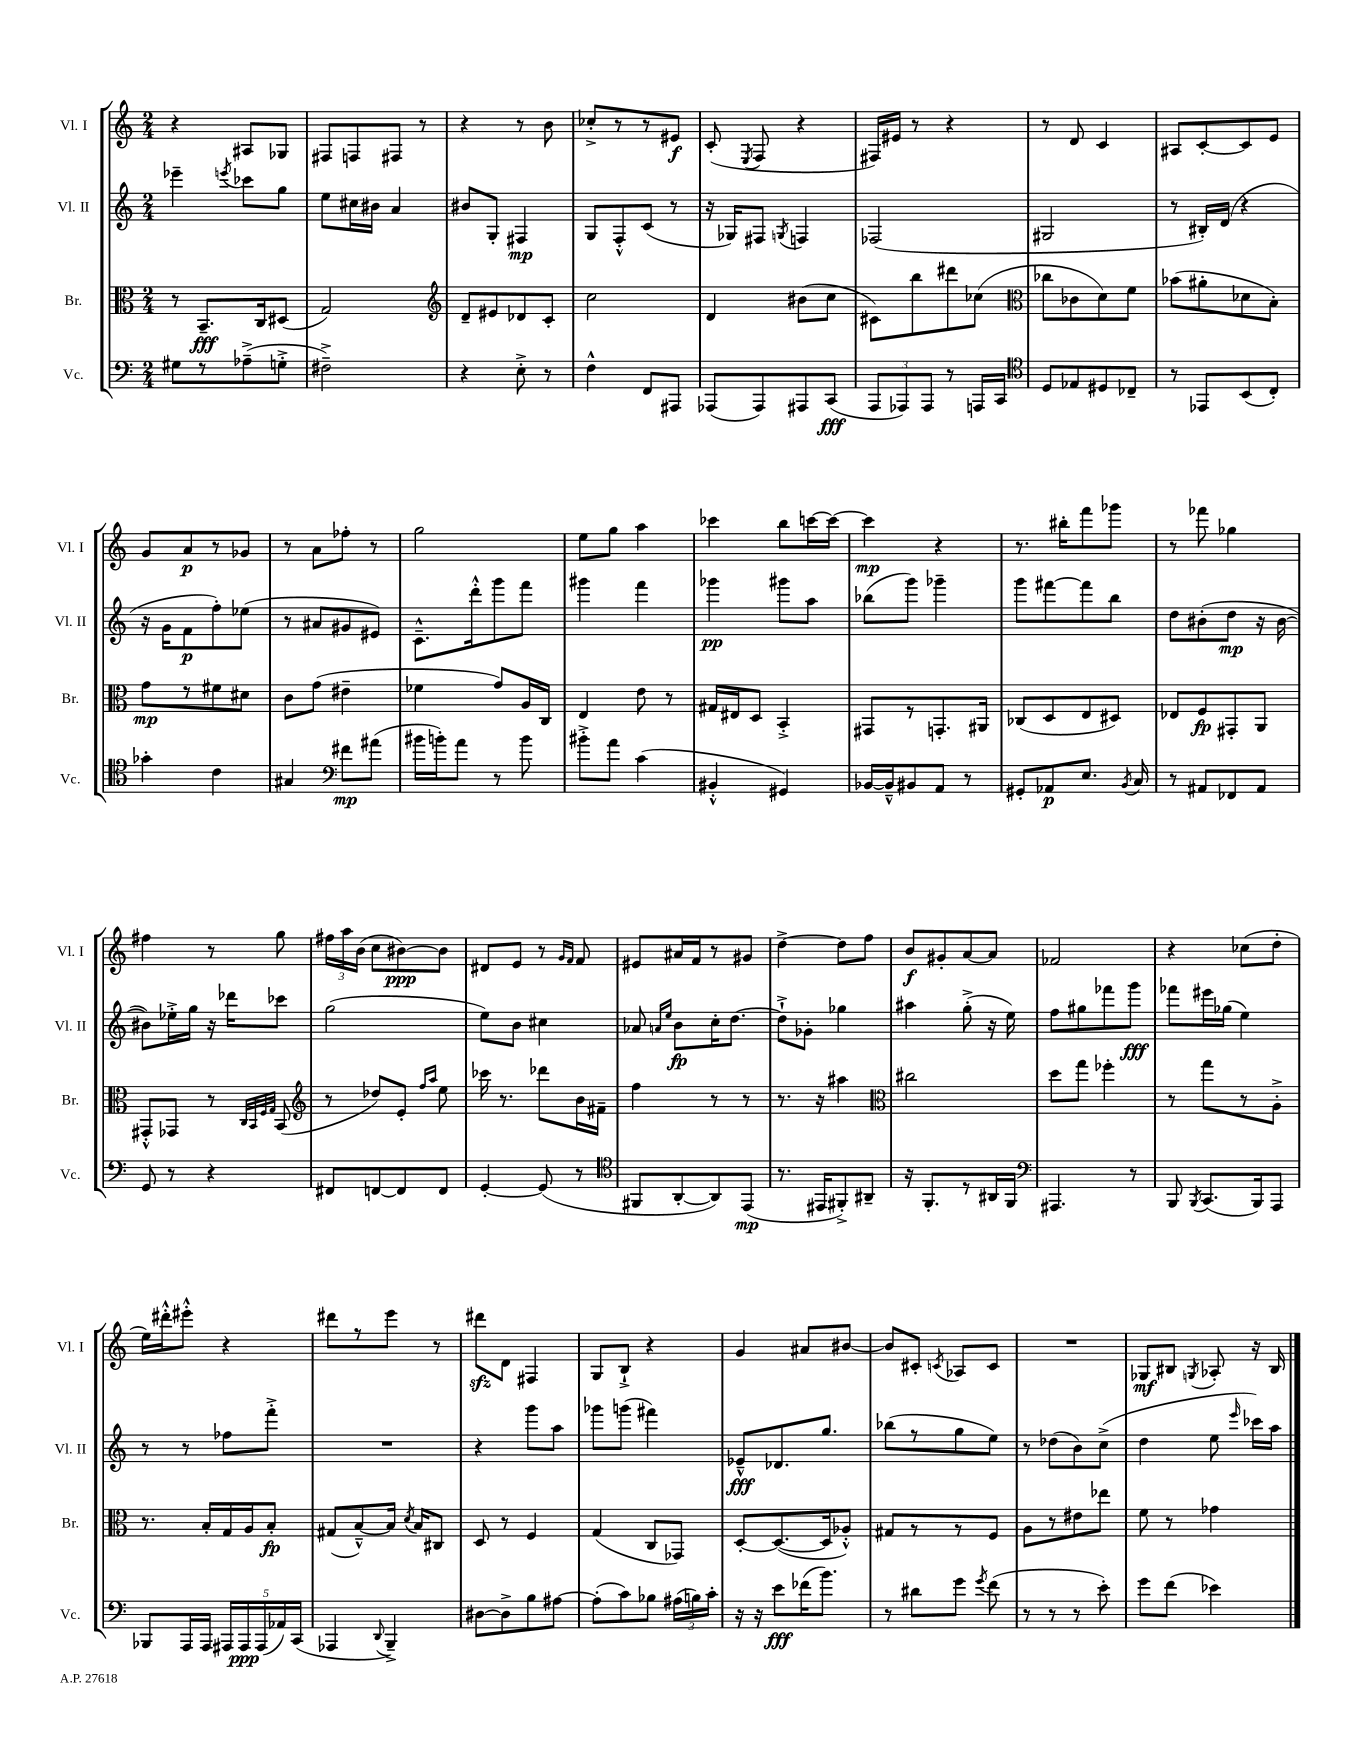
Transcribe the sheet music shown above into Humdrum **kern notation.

**kern	**kern	**kern	**kern
*staff4	*staff3	*staff2	*staff1
*clefF4	*clefC3	*clefG2	*clefG2
*k[]	*k[]	*k[]	*k[]
*M2/4	*M2/4	*M2/4	*M2/4
8G#	8r	4eee-~	4r
8r	8.BB~	.	.
.	.	8qeee	.
(8A-~^	.	8ccc-	8A#
.	16C	.	.
8G'^	(8D#	8gg	8G-
=	=	=	=
2F#~^)	2G)	8ee	8F#
.	.	16cc#	8F
.	.	16b#	.
.	.	4a	8F#
.	.	.	8r
=	=	=	=
*	*clefG2	*	*
4r	8d~	8b#	4r
.	8e#	8G'	.
8E'^	8d-	4F#	8r
8r	8c'	.	8b
=	=	=	=
4F^^	2cc	8G	8cc-'^
.	.	8F'^^	8r
8FF	.	(8c	8r
8AAA#	.	8r	8e#
=	=	=	=
(8AAA-	4d	16r	(8c'
.	.	16G-)	.
.	.	.	8qE
8AAA-)	.	8F#	8F
.	.	8qG	.
8AAA#	(8b#	4F	4r
(8CC	8cc	.	.
=	=	=	=
12AAA	8c#)	(2F-	16F#)
.	.	.	16e#
12AAA-)	.	.	.
.	8bb	.	8r
12AAA-	.	.	.
8r	8ddd#	.	4r
16AAA	(8cc-	.	.
16CC	.	.	.
=	=	=	=
*clefC4	*clefC3	*	*
8D	8cc-	2G#	8r
8E-	8c-	.	8d
8D#	8d)	.	4c
8C-~	8f	.	.
=	=	=	=
8r	(8b-	8r	8A#
8EE-	8a#'	16B#')	[8c'
.	.	(16d	.
(8BB	8d-	4r	8c]
8C')	8B')	.	8e
=	=	=	=
4g-'	8g	16r	8g
.	.	16g	.
.	8r	8f	8a
4c	8f#	8ff')	8r
.	8d#	(8ee-	8g-
=	=	=	=
4G#	8c	8r	8r
.	(8g	8a#	8a
*clefF4	*	*	*
8f#	4e#~	8g#	8ff-'
(8a#	.	8e#)	8r
=	=	=	=
16b#	4f-	8.c~^^	2gg
16b')	.	.	.
8a	.	.	.
.	.	16ddd'^^	.
8r	8g)	8ggg	.
8b	16A	8fff	.
.	16C	.	.
=	=	=	=
8b#'^	4E	4ggg#	8ee
8a	.	.	8gg
(4c	8e	4fff	4aa
.	8r	.	.
=	=	=	=
4BB#'^^	16G#	4ggg-	4ccc-
.	16E#	.	.
.	8D	.	.
4GG#)	4BB'^	8ggg#	8bb
.	.	8aa	[16ccc
.	.	.	16ccc_
=	=	=	=
[16BB-	8GG#	(8bb-	4ccc]
16BB-~^^]	.	.	.
8BB#	8r	8ggg)	.
8AA	8.GG'	4ggg-~	4r
8r	.	.	.
.	16AA#	.	.
=	=	=	=
8GG#'	(8C-	8ggg	8.r
8AA-	8D	[8fff#	.
.	.	.	16bb#'
8.E	8E	8fff#]	8fff
.	8D#)	8bb	8ggg-
8qBB	.	.	.
16C	.	.	.
=	=	=	=
8r	8E-	8dd	8r
8AA#	8F	(8b#'	8fff-
8FF-	8GG#'	8dd	4gg-
8AA#	8AA	16r	.
.	.	[16b#	.
=	=	=	=
8GG	8GG#'^^	8b#])	4ff#
8r	8GG-	16ee-'^	.
.	.	16gg	.
4r	8r	16r	8r
.	.	16ddd-	.
.	32qqC	.	.
.	32qqBB	.	.
.	32qqF	.	.
.	32qqG	.	.
.	(8BB	8ccc-	8gg
=	=	=	=
*	*clefG2	*	*
8FF#	8r	(2gg	24ff#
.	.	.	24aa
.	.	.	(24b
[8FF	8dd-)	.	8cc
8FF]	8e'	.	[8b#)
.	16qqff	.	.
.	16qqaa	.	.
8FF	8ee	.	8b#]
=	=	=	=
[4GG'	16ccc-	8ee)	8d#
.	8.r	.	.
.	.	8b	8e
(8GG]	8ddd-	4cc#	8r
.	.	.	16qqg
.	.	.	16qqf
8r	16b	.	8f
.	16f#~	.	.
=	=	=	=
*clefC4	*	*	*
8FF#	4ff	8a-	8e#
.	.	16qqa	.
.	.	16qqee	.
[8AA'	.	8b	16a#
.	.	.	16f
8AA])	8r	16cc'	8r
.	.	[8.dd	.
(8EE	8r	.	8g#
=	=	=	=
8.r	8.r	8dd`^]	[4dd^
.	.	8g-'	.
16EE#	16r	.	.
8FF#'^)	4aa#	4gg-	8dd]
8AA#~	.	.	8ff
=	=	=	=
*	*clefC3	*	*
16r	2cc#	4aa#	8b
8.FF'	.	.	.
.	.	.	8g#'
8r	.	(8gg'^	[8a
16AA#	.	16r	8a]
16FF	.	16ee)	.
=	=	=	=
*clefF4	*	*	*
4.AAA#	8dd	8ff	2f-
.	8gg	8gg#	.
.	4ff-'	8fff-	.
8r	.	8ggg	.
=	=	=	=
8BBB	8r	8fff-	4r
8qBBB	.	.	.
(8.CC	8gg	16eee#	.
.	.	(16gg-	.
.	8r	4ee)	(8cc-
16BBB)	.	.	.
8AAA	8A'^	.	8dd'
=	=	=	=
8BBB-	8.r	8r	16ee)
.	.	.	16ddd#'^^
16AAA	.	8r	8eee#'^^
16AAA	16B'	.	.
20AAA#	16G	8ff-	4r
20AAA#	.	.	.
.	16A	.	.
(20AAA#	.	.	.
.	8B'	8fff'^	.
20AA-)	.	.	.
(20CC	.	.	.
=	=	=	=
4AAA-	(8G#	2r	8ddd#
.	[8B~^^)	.	8r
8qqDD	.	.	.
4BBB~^)	16B]	.	8eee
.	8qd	.	.
.	16B	.	.
.	8C#	.	8r
=	=	=	=
[8D#	8D	4r	8ddd#
8D#^]	8r	.	8d
8B	4F	8ggg	4F#
[8A#	.	8aa	.
=	=	=	=
(8A#']	(4G	8ggg-	8G
8c)	.	(8ggg	8B`^
8B-	8C	4fff#)	4r
(24A#	8GG-)	.	.
24B)	.	.	.
24c'	.	.	.
=	=	=	=
16r	[8D'	8e-~^^	4g
16r	.	.	.
8e	(8.D_	8.d-	.
(16f-	.	.	8a#
8.b)	16D]	8.gg	.
.	8A-'^^)	.	[8b#
=	=	=	=
8r	8G#	(8bb-	8b#]
8d#	8r	8r	8c#'
.	.	.	8qc
8g	8r	8gg	8A-
8qg	.	.	.
(8f	8F	8ee)	8c
=	=	=	=
8r	8A	8r	2r
8r	8r	(8dd-	.
8r	8e#	8b)	.
8e')	8ee-	(8cc^	.
=	=	=	=
8g	8f	4dd	8G-
(8f	8r	.	8B#
.	.	.	8qG
4e-)	4g-	8ee	8A-'
.	.	16qqeee	.
.	.	16ccc-)	16r
.	.	16aa	16B#
==	==	==	==
*-	*-	*-	*-
